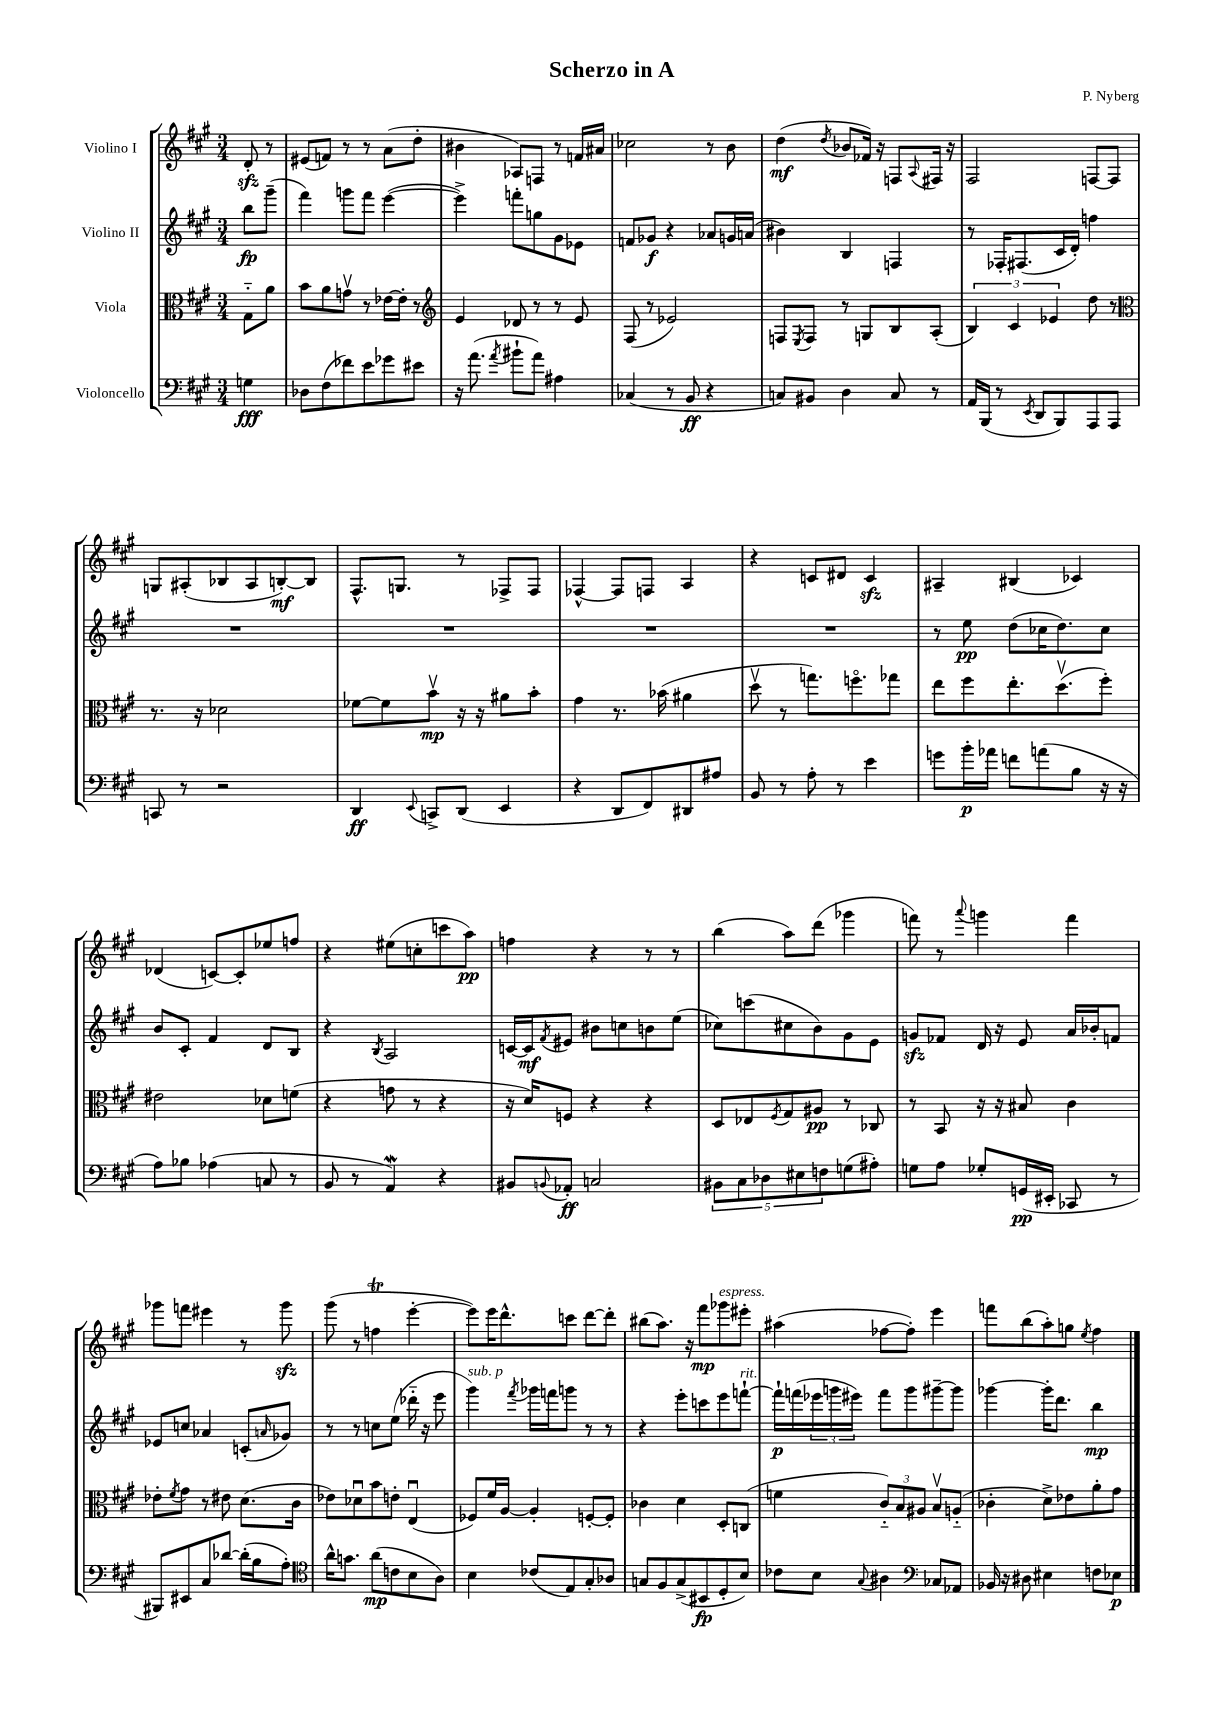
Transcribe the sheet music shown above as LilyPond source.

\header { title = "Scherzo in A" composer = "P. Nyberg" }
<<
\new StaffGroup <<
\new Staff = "s0" \with { instrumentName = "Violino I" } {
    \clef treble \key a \major \numericTimeSignature \time 3/4 \partial 4
    d'8-.\sfz r8 |
    eis'8( f'8) r8 r8 a'8( d''8-. |
    bis'4 aes8) f8 r8 f'16 ais'16 |
    ces''2 r8 b'8 |
    d''4\mf( \acciaccatura { d''8 } bes'8 fes'16) r16 f8 \appoggiatura { a8 } fis16 r16 |
    fis2 f8~ f8 |
    g8 ais8-.( bes8 ais8 b8~-.\mf) b8 |
    fis8.-^ g8. r8 fes8-> fes8 |
    fes4~-^ fes8 f8 a4 |
    r4 c'8 dis'8 c'4\sfz |
    ais4-- bis4( ces'4) |
    des'4( c'8~) c'8-. ees''8 f''8 |
    r4 eis''8( c''8-. c'''8 a''8\pp) |
    f''4 r4 r8 r8 |
    b''4( a''8) d'''8( ges'''4 |
    f'''8) r8 \appoggiatura { a'''8 } g'''4 f'''4 |
    ges'''8 f'''8 eis'''4 r8 ges'''8\sfz |
    gis'''8( r8 f''4\trill e'''4~-. |
    e'''8) e'''16 d'''8.-^ c'''8 d'''8~ d'''8-. |
    bis''8( a''8.) r16 fis'''8\mp ges'''8^\markup { \italic "espress." } eis'''8-. |
    ais''4( fes''8~ fes''8-.) e'''4 |
    f'''8 b''8( a''8-.) g''8 \acciaccatura { e''8 } fis''4 \bar "|." |
}
\new Staff = "s1" \with { instrumentName = "Violino II" } {
    \clef treble \key a \major \numericTimeSignature \time 3/4 \partial 4
    b''8\fp gis'''8--( |
    fis'''4) g'''8 fis'''8 e'''4~( |
    e'''4->) f'''8-. g''8 gis'8 ees'8 |
    f'8 ges'8\f r4 aes'8 g'16 a'16( |
    bis'4) b4 f4 |
    r8 fes16-. fis8.( cis'16 d'16-.) f''4 |
    R2. |
    R2. |
    R2. |
    R2. |
    r8 e''8\pp d''8( ces''16 d''8.) ces''8 |
    b'8 cis'8-. fis'4 d'8 b8 |
    r4 \acciaccatura { b8 } a2 |
    c'16~ c'16\mf \acciaccatura { fis'8 } eis'8 bis'8 c''8 b'8 e''8( |
    ces''8) c'''8( cis''8 b'8) gis'8 e'8 |
    g'8\sfz fes'8 d'16 r16 e'8 a'16 bes'16-. f'8 |
    ees'8 c''8 aes'4 c'8-.( \grace { a'16 } ges'8) |
    r8 r8 c''8 e''8( des'''16-_ r16 e'''8 |
    gis'''4^\markup { \italic "sub. p" }) \acciaccatura { fis'''8 } ges'''16 f'''16 g'''8 r8 r8 |
    r4 e'''8-. c'''8 e'''8 f'''8~-!^\markup { \italic "rit." } |
    f'''16-!\p f'''16( \tuplet 3/2 { ees'''16 g'''16 eis'''16) } f'''8 g'''8 gis'''8~-- gis'''8 |
    ges'''4~ ges'''16-. d'''8. b''4\mp \bar "|." |
}
\new Staff = "s2" \with { instrumentName = "Viola" } {
    \clef alto \key a \major \numericTimeSignature \time 3/4 \partial 4
    gis8-_ a'8 |
    b'8 a'8 g'8\upbow r8 ees'16~ ees'16-. r8 |
    \clef treble e'4 des'8 r8 r8 e'8 |
    fis8( r8 ees'2) |
    f8 \acciaccatura { e8 } f8 r8 g8 b8 a8-.( |
    \tuplet 3/2 { b4) cis'4 ees'4 } d''8 r8 |
    \clef alto r8. r16 des'2 |
    fes'8~ fes'8 b'8\upbow\mp r16 r16 ais'8 b'8-. |
    gis'4 r8. bes'16( ais'4 |
    d''8\upbow r8 g''8.) f''8.\flageolet ges''8 |
    e''8 fis''8 e''8.-. d''8.\upbow( fis''8-.) |
    eis'2 des'8 f'8( |
    r4 g'8 r8 r4 |
    r16 d'16) f8 r4 r4 |
    d8 ees8 \acciaccatura { fis8 } gis8 ais8\pp r8 ces8 |
    r8 b,8 r16 r16 bis8 cis'4 |
    ees'8-. \acciaccatura { fis'8 } gis'8 r8 eis'8 d'8.( cis'16 |
    ees'8) des'8\downbow b'8 e'8-. e4\downbow( |
    fes8) fis'16 a16~ a4-. f8~-. f8-. |
    ces'4 d'4 d8-. c8( |
    f'4 \tuplet 3/2 { cis'8-_) b8 ais8 } b8\upbow a8-_( |
    ces'4-. d'8->) ees'8 a'8-. gis'8 \bar "|." |
}
\new Staff = "s3" \with { instrumentName = "Violoncello" } {
    \clef bass \key a \major \numericTimeSignature \time 3/4 \partial 4
    g4\fff |
    des8 fis8( fes'8) e'8 ges'8 eis'8 |
    r16 a'8.( \acciaccatura { a'8 } bis'8-! a'8) ais4 |
    ces4( r8 b,8\ff r4 |
    c8) bis,8 d4 c8 r8 |
    a,16 b,,16( r8 \acciaccatura { e,8 } d,8 b,,8) a,,8 a,,8 |
    c,8 r8 r2 |
    d,4\ff \appoggiatura { e,8 } c,8-> d,8( e,4 |
    r4 d,8 fis,8) dis,8 ais8 |
    b,8 r8 a8-. r8 e'4 |
    g'8 b'16-.\p aes'16 f'8 a'8( b8 r16 r16 |
    a8) bes8 aes4( c8 r8 |
    b,8 r8 a,4\mordent) r4 |
    bis,8 \appoggiatura { b,8 } aes,8-.\ff c2 |
    \tuplet 5/4 { bis,8 cis8 des8 eis8 f8 } g8( ais8-.) |
    g8 a8 ges8-. g,16\pp( eis,16-. ces,8 r8 |
    bis,,8) eis,8 cis8 des'8~ des'16-.( b16 a8-.) |
    \clef tenor a'16-^ g'8. a'8\mp( c'8 b8 a8) |
    b4 ces'8( e8) gis8-. aes8 |
    g8 fis8 g8->( bis,8\fp d8-. b8) |
    ces'8 b8 \appoggiatura { gis8 } ais4 \clef bass ces8 aes,8 |
    bes,16 r16 dis8 eis4 f8 ees8\p \bar "|." |
}
>>
>>
\layout { \context { \Score \remove "Bar_number_engraver" } }
